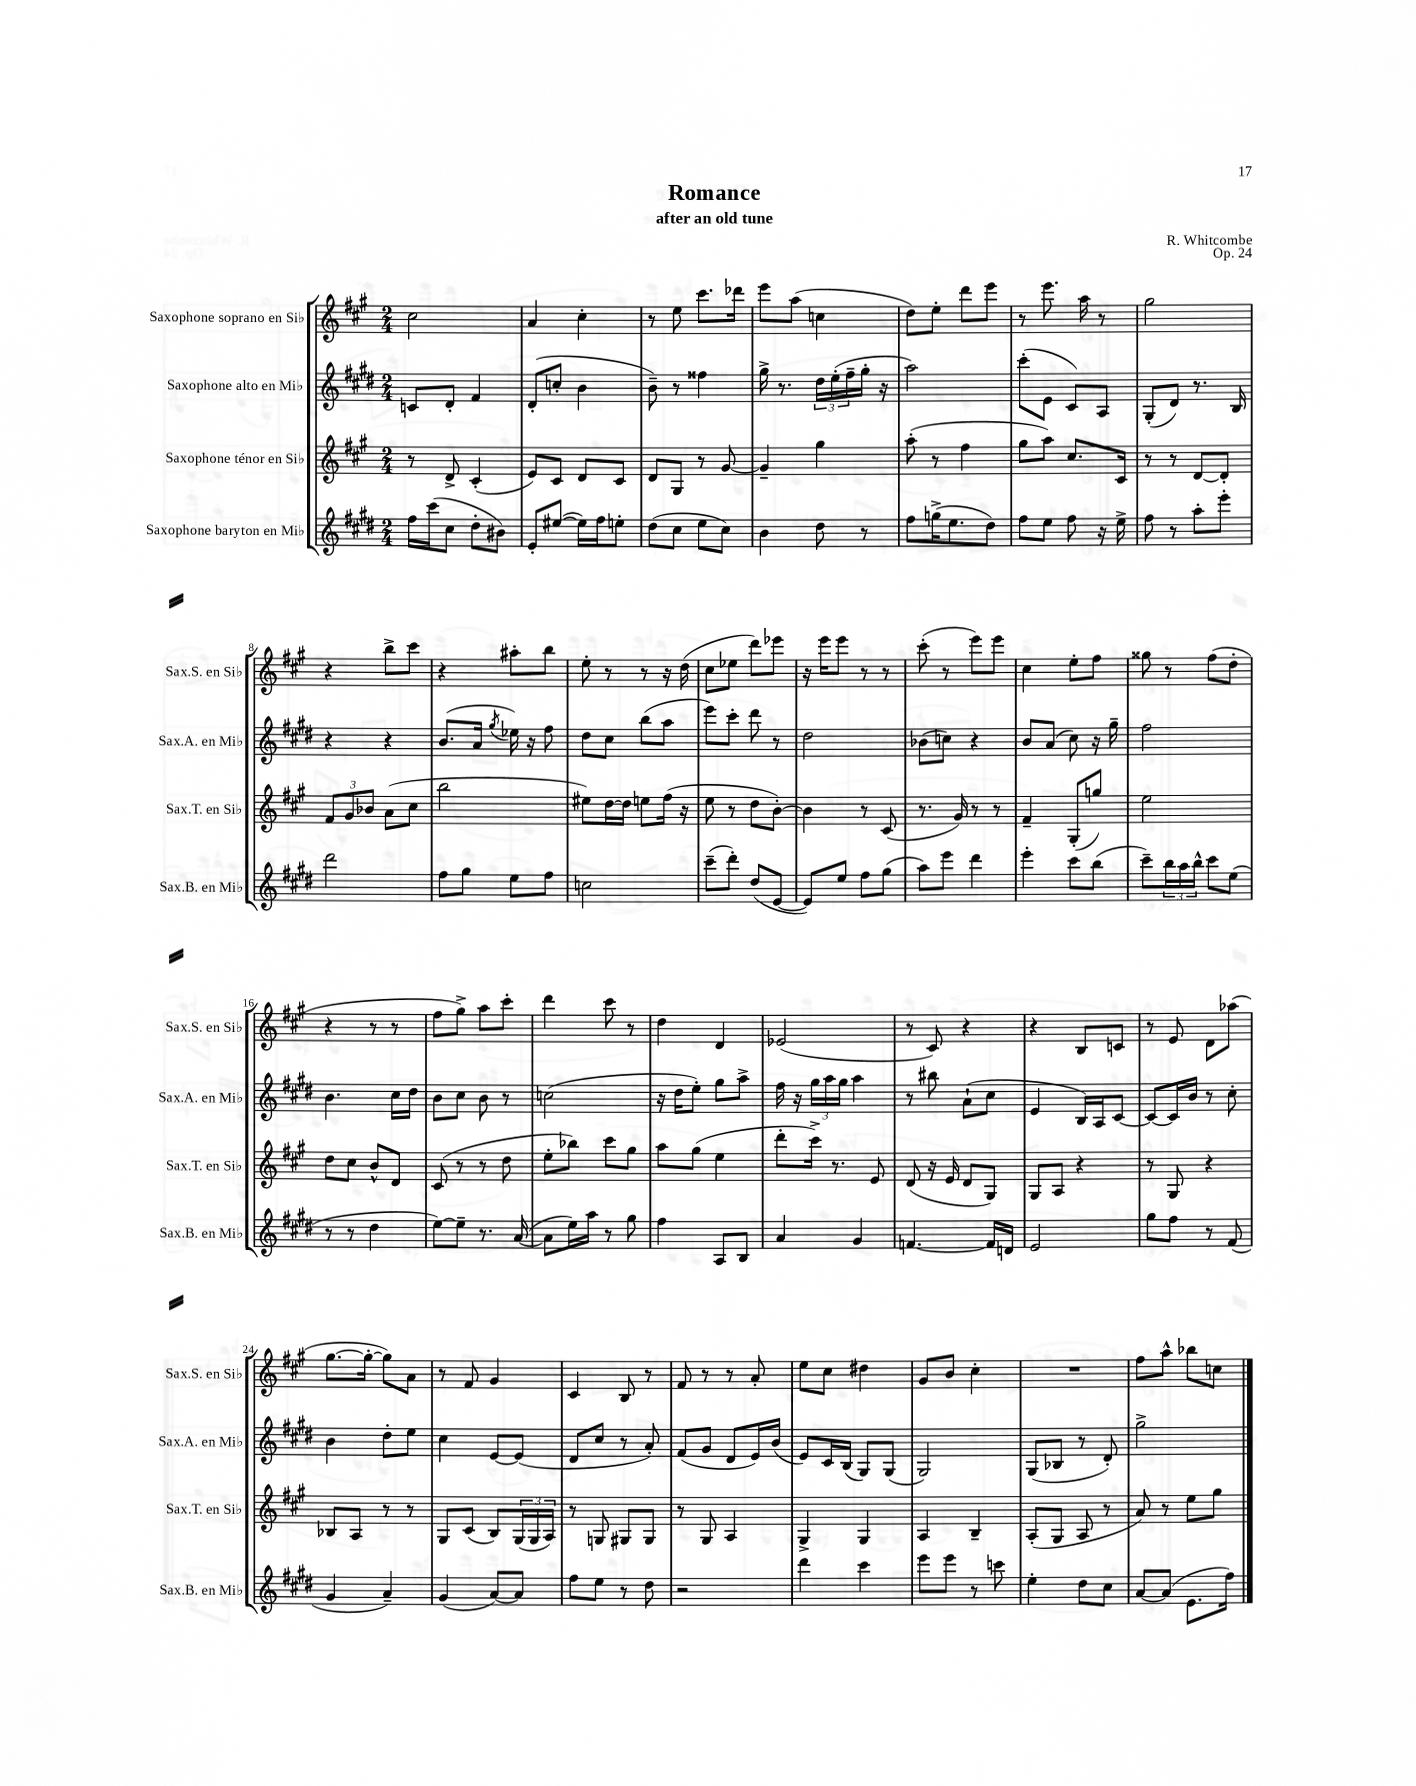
\header { title = "Romance" composer = "R. Whitcombe" subtitle = "after an old tune" opus = "Op. 24" }
<<
\new StaffGroup <<
\new Staff = "s0" \with { instrumentName = "Saxophone soprano en Sib" shortInstrumentName = "Sax.S. en Sib" } {
    \clef treble \key a \major \numericTimeSignature \time 2/4
    cis''2 |
    a'4 cis''4-. |
    r8 e''8 cis'''8. des'''16 |
    e'''8 a''8( c''4 |
    d''8) e''8-. d'''8 e'''8 |
    r8 e'''8. a''16 r8 |
    gis''2 |
    r4 b''8-> cis'''8 |
    r4 ais''8-. b''8 |
    e''8-. r8 r8 r16 d''16( |
    cis''8 ees''8 d'''8) ees'''8 |
    r16 e'''16 e'''8 r8 r8 |
    cis'''8-.( r8 e'''8) e'''8 |
    cis''4 e''8-. fis''8 |
    gisis''8 r8 fis''8( d''8-. |
    r4 r8 r8 |
    fis''8 gis''8->) a''8 cis'''8-. |
    d'''4 cis'''8 r8 |
    d''4 d'4 |
    ees'2( |
    r8 cis'8) r4 |
    r4 b8 c'8 |
    r8 e'8 d'8 aes''8( |
    gis''8.~ gis''16~-. gis''8) a'8 |
    r8 fis'8 gis'4 |
    cis'4 b8 r8 |
    fis'8 r8 r8 a'8-. |
    e''8 cis''8 dis''4 |
    gis'8 b'8 cis''4-. |
    R2 |
    fis''8 a''8-^ bes''8 c''8 \bar "|." |
}
\new Staff = "s1" \with { instrumentName = "Saxophone alto en Mib" shortInstrumentName = "Sax.A. en Mib" } {
    \clef treble \key e \major \numericTimeSignature \time 2/4
    c'8 dis'8-. fis'4 |
    dis'8-.( c''8-. b'4 |
    b'8--) r8 fisis''4 |
    gis''16-> r8. \tuplet 3/2 { dis''16 e''16-.( fis''16-- } gis''16-. r16 |
    a''2) |
    cis'''8-.( e'8 cis'8) a8 |
    gis8-.( dis'8) r8. b16 |
    r4 r4 |
    b'8.( a'16 \acciaccatura { gis''8 } ees''16) r16 fis''8 |
    dis''8 cis''8 b''8( a''8 |
    e'''8) cis'''8-. dis'''8 r8 |
    dis''2 |
    bes'8( c''8) r4 |
    b'8 a'8( cis''8) r16 gis''16-- |
    fis''2 |
    b'4. cis''16 dis''16 |
    b'8 cis''8 b'8 r8 |
    c''2( |
    r16 dis''16 e''8-.) gis''8 a''8-> |
    fis''16 r16 \tuplet 3/2 { gis''16 a''16 gis''16 } a''4 |
    r8 bis''8 a'8-!( cis''8 |
    e'4 b16) a16 cis'8~ |
    cis'8~ cis'16 b'16 r8 cis''8-. |
    b'4 dis''8-. e''8 |
    cis''4 e'8~ e'8( |
    dis'8 cis''8 r8 a'8-.) |
    fis'8( gis'8 dis'8 e'16) b'16( |
    e'8) cis'16 b16( gis8) gis8( |
    gis2) |
    gis8( bes8 r8 dis'8-.) |
    gis''2-> \bar "|." |
}
\new Staff = "s2" \with { instrumentName = "Saxophone ténor en Sib" shortInstrumentName = "Sax.T. en Sib" } {
    \clef treble \key a \major \numericTimeSignature \time 2/4
    r8 d'8-> cis'4-.( |
    e'8) cis'8 d'8 cis'8 |
    d'8 gis8 r8 gis'8~ |
    gis'4-- gis''4 |
    a''8-.( r8 fis''4 |
    gis''8 a''8) cis''8. cis'16 |
    r8 r8 d'8~ d'8-. |
    \tuplet 3/2 { fis'8 gis'8 bes'8 } a'8( cis''8 |
    b''2 |
    eis''8) d''16~ d''16 e''8 fis''16( r16 |
    e''8 r8 d''8 b'8~-.) |
    b'4 r8 cis'8( |
    r8. gis'16) r8 r8 |
    fis'4-- gis8-.( g''8) |
    e''2 |
    d''8 cis''8 b'8-^ d'8 |
    cis'8( r8 r8 d''8 |
    e''8-. bes''8) cis'''8 gis''8 |
    a''8 gis''8( e''4 |
    d'''8-. cis'''16->) r8. e'8 |
    d'8( r16 e'16 d'8 gis8) |
    gis8 a8 r4 |
    r8 gis8 r4 |
    bes8 a8 r8 r8 |
    gis8 cis'8( b8) \tuplet 3/2 { gis16( gis16 a16) } |
    r8 g8 gis8 gis8 |
    r8 gis8 a4 |
    gis4-> gis4 |
    a4 b4-- |
    a8-.( gis8 a8 r8 |
    a'8) r8 e''8 gis''8 \bar "|." |
}
\new Staff = "s3" \with { instrumentName = "Saxophone baryton en Mib" shortInstrumentName = "Sax.B. en Mib" } {
    \clef treble \key e \major \numericTimeSignature \time 2/4
    fis''16 cis'''16( cis''8 dis''8-. bis'8) |
    e'8-. eis''8~( eis''16) fis''16 e''8-. |
    dis''8( cis''8 e''8 cis''8) |
    b'4 dis''8 r8 |
    fis''8 g''16->( e''8. dis''8) |
    fis''8 e''8 fis''8 r16 e''16-> |
    fis''8 r8 a''8-. e'''8-. |
    dis'''2 |
    fis''8 gis''8 e''8 fis''8 |
    c''2 |
    cis'''8--( dis'''8-.) dis''8( e'8~ |
    e'8) e''8 fis''8 gis''8( |
    a''8) e'''8 dis'''4 |
    e'''4-. cis'''8 b''8( |
    cis'''8--) \tuplet 3/2 { b''16 a''16 b''16-^ } cis'''8 e''8( |
    r8 r8 dis''4 |
    e''8~) e''8-- r8. a'16~( |
    a'8 e''16) a''16 r8 gis''8 |
    fis''4 a8 b8 |
    a'4 gis'4 |
    f'4.~ f'16 d'16 |
    e'2 |
    gis''8 fis''8 r8 fis'8( |
    gis'4 a'4--) |
    gis'4( a'8~) a'8 |
    fis''8 e''8 r8 dis''8 |
    r2 |
    dis'''4 cis'''4 |
    e'''8 e'''8 r8 c'''8 |
    e''4-. dis''8 cis''8 |
    a'8~ a'8( e'8. fis''16) \bar "|." |
}
>>
>>
